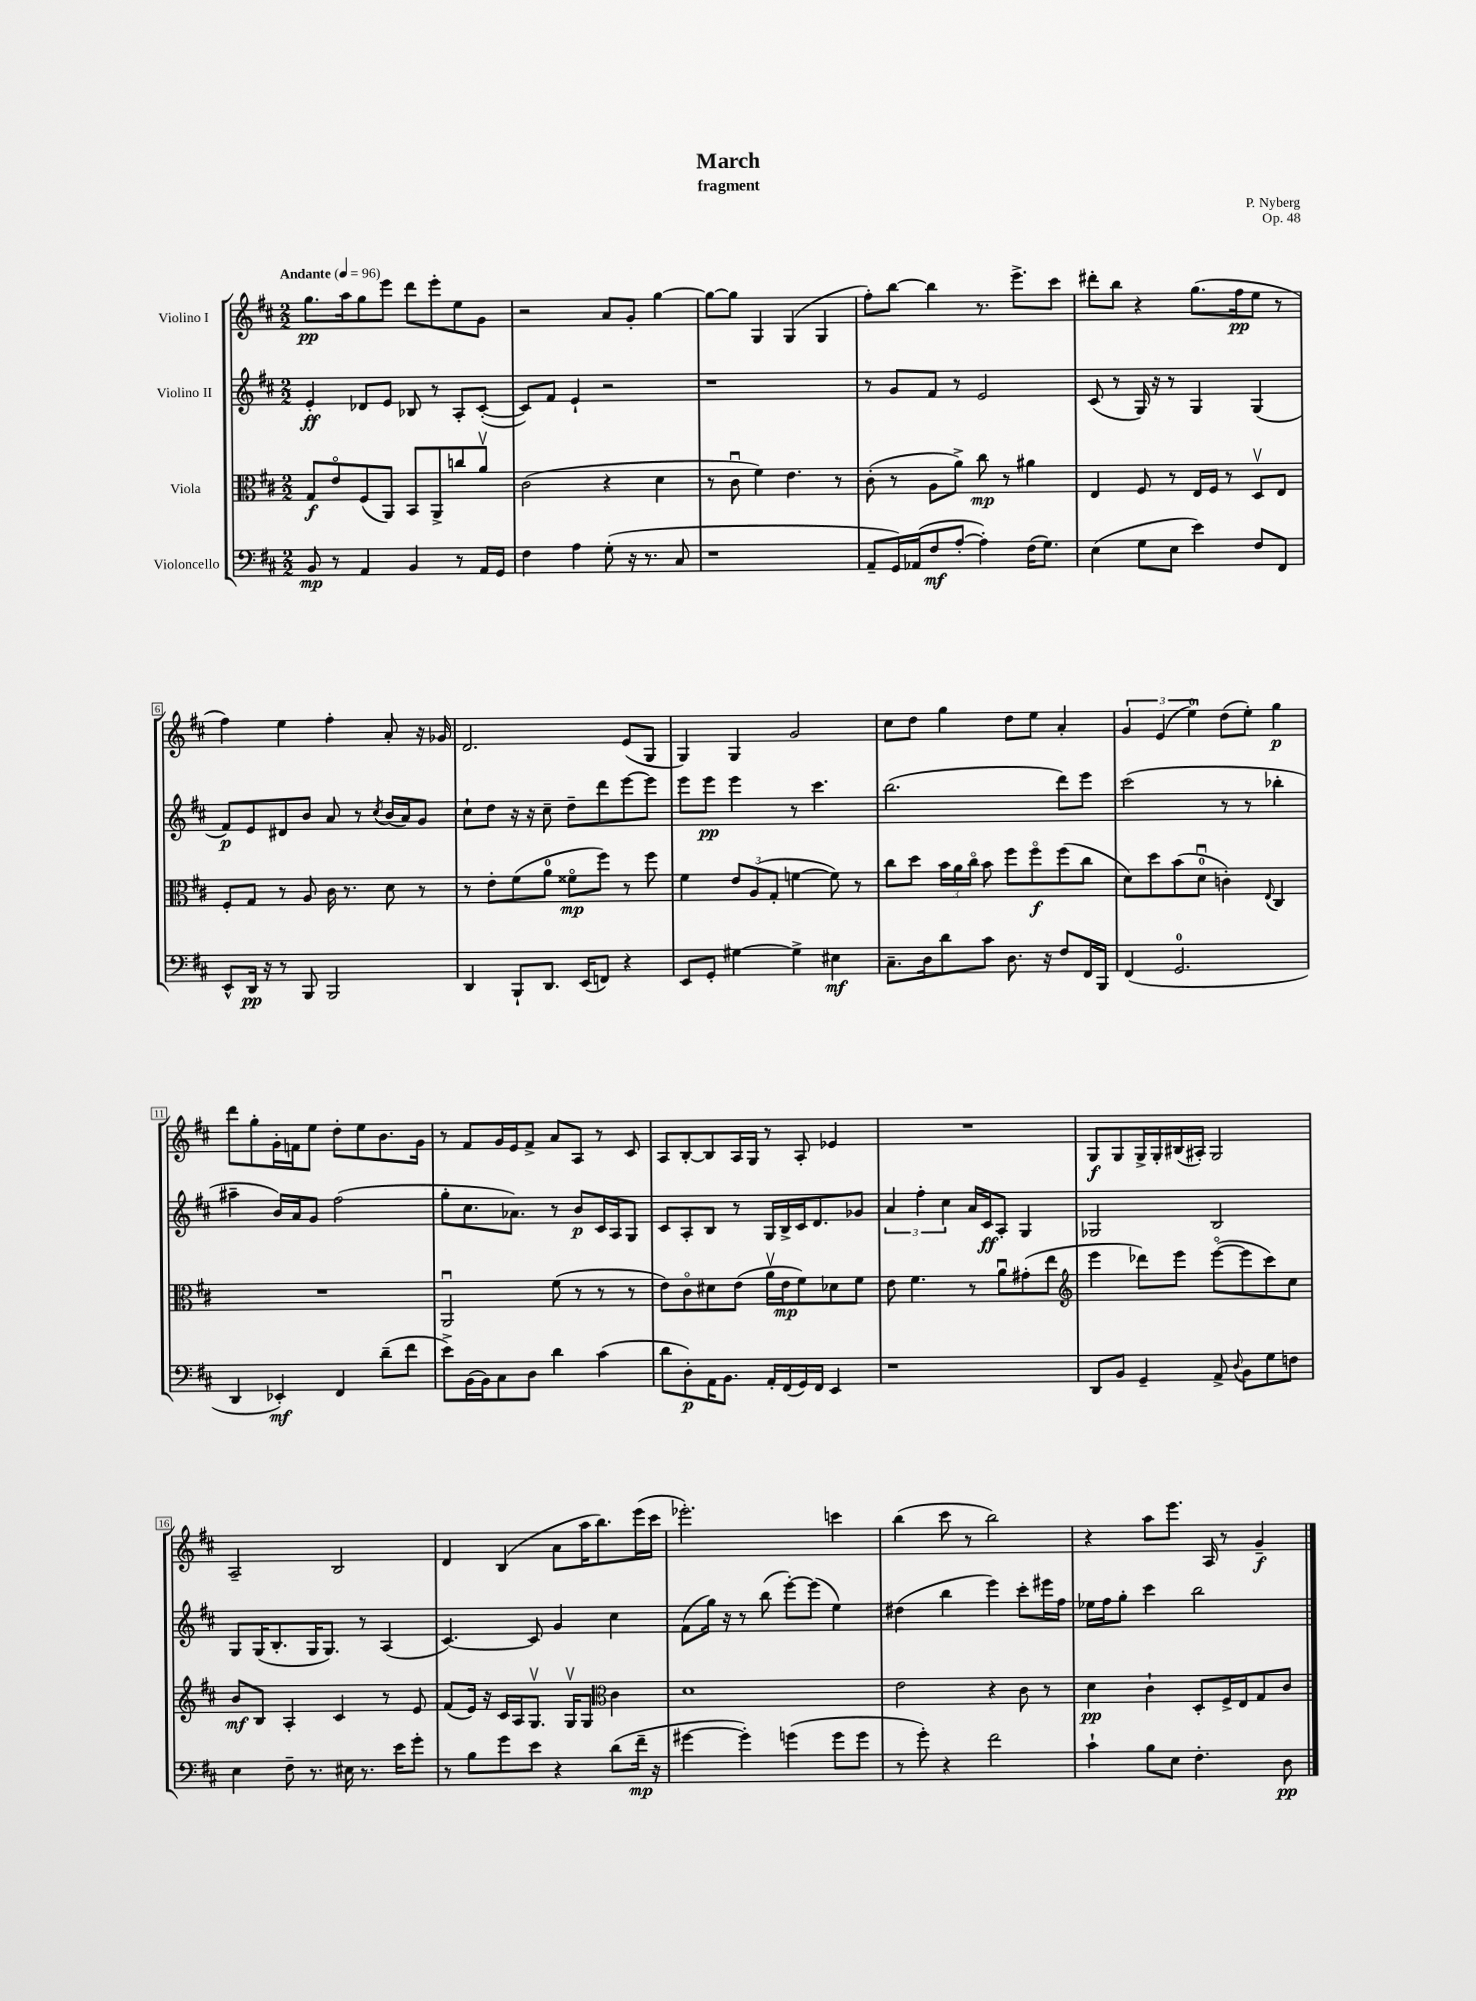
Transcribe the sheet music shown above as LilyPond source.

\header { title = "March" composer = "P. Nyberg" subtitle = "fragment" opus = "Op. 48" }
<<
\new StaffGroup <<
\new Staff = "s0" \with { instrumentName = "Violino I" } {
    \clef treble \key d \major \numericTimeSignature \time 2/2 \tempo "Andante" 4 = 96
    \autoBeamOff g''8.[\pp a''16 g''8 e'''8] d'''8[ e'''8-. e''8 g'8] |
    r2 a'8[ g'8]-. g''4~ |
    g''8[~ g''8] g4 g4( g4 |
    fis''8[-.) b''8]~ b''4 r8. e'''8.[-> cis'''8] |
    dis'''8[-. b''8] r4 g''8.[( fis''16\pp e''8] r8 |
    fis''4) e''4 fis''4-. a'8-. r16 ges'16 |
    d'2. e'8[( g8] |
    g4) g4 g'2 |
    cis''8[ d''8] g''4 d''8[ e''8] a'4-. |
    \tuplet 3/2 { g'4 e'4( e''4-0) } d''8[( e''8]-.) g''4\p |
    d'''8[ g''8-. g'16-. f'16 e''8] d''8[-. e''8 b'8. g'16] |
    r8 fis'8[ g'16 e'16 fis'8]-> a'8[ a8] r8 cis'8 |
    a8[ b8~-. b8 a16 g16] r8 a8-. ees'4 |
    R1 |
    g8[\f g8 g16-> g16-. bis16( ais16]-.) g2 |
    a2-- b2 |
    d'4 b4( a'8[ a''16 b''8.) e'''16( cis'''16] |
    ees'''2.-.) c'''4 |
    b''4( cis'''8 r8 b''2) |
    r4 a''8[ e'''8.] a16 r8 g'4--\f \bar "|." |
}
\new Staff = "s1" \with { instrumentName = "Violino II" } {
    \clef treble \key d \major \numericTimeSignature \time 2/2
    \autoBeamOff e'4-.\ff des'8[ e'8] bes8 r8 a8[-. cis'8]~-.( |
    cis'8[) fis'8] e'4-! r2 |
    r1 |
    r8 g'8[ fis'8] r8 e'2 |
    cis'8( r8 g16) r16 r8 g4 g4( |
    fis'8[\p) e'8 dis'8 b'8] a'8 r8 \acciaccatura { cis''8 } b'16[( a'16) g'8] |
    cis''8[-! d''8] r16 r16 cis''8-- d''8[-- d'''8 e'''8~ e'''8] |
    e'''8[ e'''8]\pp e'''4 r8 cis'''4. |
    b''2.( d'''8[) e'''8] |
    cis'''2( r8 r8 bes''4-. |
    ais''4-- b'16[) a'16 g'8] fis''2( |
    g''8[-. cis''8. aes'8.]) r8 b'8[\p cis'16 a16 g8] |
    cis'8[ a8-. b8] r8 g16[ b16-> cis'16 d'8. ges'8] |
    \tuplet 3/2 { a'4 fis''4-. cis''4 } a'16[ cis'16\ff a8]-. g4 |
    ges2 b2 |
    g8[ g16( b8.-. g16 g8.]) r8 a4( |
    cis'4.~) cis'8 g'4 cis''4 |
    fis'8[( g''16]) r16 r8 b''8( e'''8[~-.) e'''8]( e''4) |
    dis''4( b''4 e'''4) cis'''8[-. eis'''16 fis''16] |
    ees''16[ fis''16 g''8]-. cis'''4 b''2 \bar "|." |
}
\new Staff = "s2" \with { instrumentName = "Viola" } {
    \clef alto \key d \major \numericTimeSignature \time 2/2
    \autoBeamOff g8[\f e'8\flageolet fis8( a,8]) b,8[ a,8-> c''8 a'8]\upbow |
    cis'2( r4 d'4 |
    r8 cis'8\downbow fis'4) e'4. r8 |
    cis'8-.( r8 a8[ a'8]->) cis''8\mp r8 ais'4 |
    e4 fis8 r8 e16[ fis16] r8 d8[\upbow e8] |
    fis8[-. g8] r8 a8 cis'16 r8. d'8 r8 |
    r8 e'8[-. fis'8( a'8]-0 fisis'8[\flageolet\mp fis''8]) r8 fis''8 |
    fis'4 \tuplet 3/2 { e'8[ a8( g8]-. } f'4~ f'8) r8 |
    cis''8[ d''8] \tuplet 3/2 { b'16[ a'16 cis''16]\flageolet } b'8 fis''8[ fis''8\flageolet\f fis''8( cis''8] |
    d'8[) d''8 b'8( d'8]-0\downbow c'4-.) \appoggiatura { e8 } cis4 |
    R1 |
    a,2\downbow fis'8( r8 r8 r8 |
    e'8[) cis'8\flageolet dis'8 e'8]( a'16[\upbow e'16\mp fis'8) des'8 fis'8] |
    e'8 fis'4. r8 a'8[\downbow gis'8-.( e''8] |
    \clef treble e'''4 des'''8[) e'''8] e'''8[~\flageolet( e'''8 cis'''8) cis''8] |
    b'8[\mf b8] a4-. cis'4 r8 e'8 |
    fis'8[( e'16]) r16 cis'16[ a16 g8.]\upbow g16[\upbow g8] \clef alto cis'4 |
    d'1 |
    e'2 r4 cis'8 r8 |
    d'4\pp cis'4-! d8[-. fis16-> e16 g8 cis'8] \bar "|." |
}
\new Staff = "s3" \with { instrumentName = "Violoncello" } {
    \clef bass \key d \major \numericTimeSignature \time 2/2
    \autoBeamOff b,8\mp r8 a,4 b,4 r8 a,16[ g,16] |
    fis4 a4 g8-.( r16 r8. cis8 |
    r1 |
    a,8[-- g,16) aes,16( fis8\mf a8]~-. a4-.) fis16[( g8.]) |
    e4( g8[ e8] e'4) fis8[ fis,8] |
    e,8[-^ d,16]\pp r16 r8 b,,8 b,,2 |
    d,4 b,,8[-! d,8.] e,16[( f,8]) r4 |
    e,8[ g,8]-. gis4~ gis4-> eis4\mf |
    cis8.[-- d16 d'8 cis'8] d8. r16 fis8[ fis,16 b,,16] |
    fis,4( g,2.-0 |
    d,4 ees,4-.\mf) fis,4 d'8[--( fis'8] |
    e'8[->) b,16( b,16) cis8 d8] d'4 cis'4( |
    d'8[ d8-.\p) a,16 b,8.] a,16[-. fis,16( g,16) fis,16] e,4 |
    r1 |
    d,8[ b,8] g,4-- a,8-> \appoggiatura { d8 } b,8[ g8 f8] |
    e4 fis8-- r8. eis16 r8. e'16[ g'8]-. |
    r8 b8[ g'8 e'8] r4 d'8[( fis'16]--\mp r16 |
    gis'4~ gis'4-.) g'4( g'8[ g'8] |
    r8 g'8-.) r4 fis'2 |
    cis'4-! b8[ e8] fis4.-. d8\pp \bar "|." |
}
>>
>>
\layout { \context { \Score \override BarNumber.stencil = #(make-stencil-boxer 0.1 0.3 ly:text-interface::print) } }
